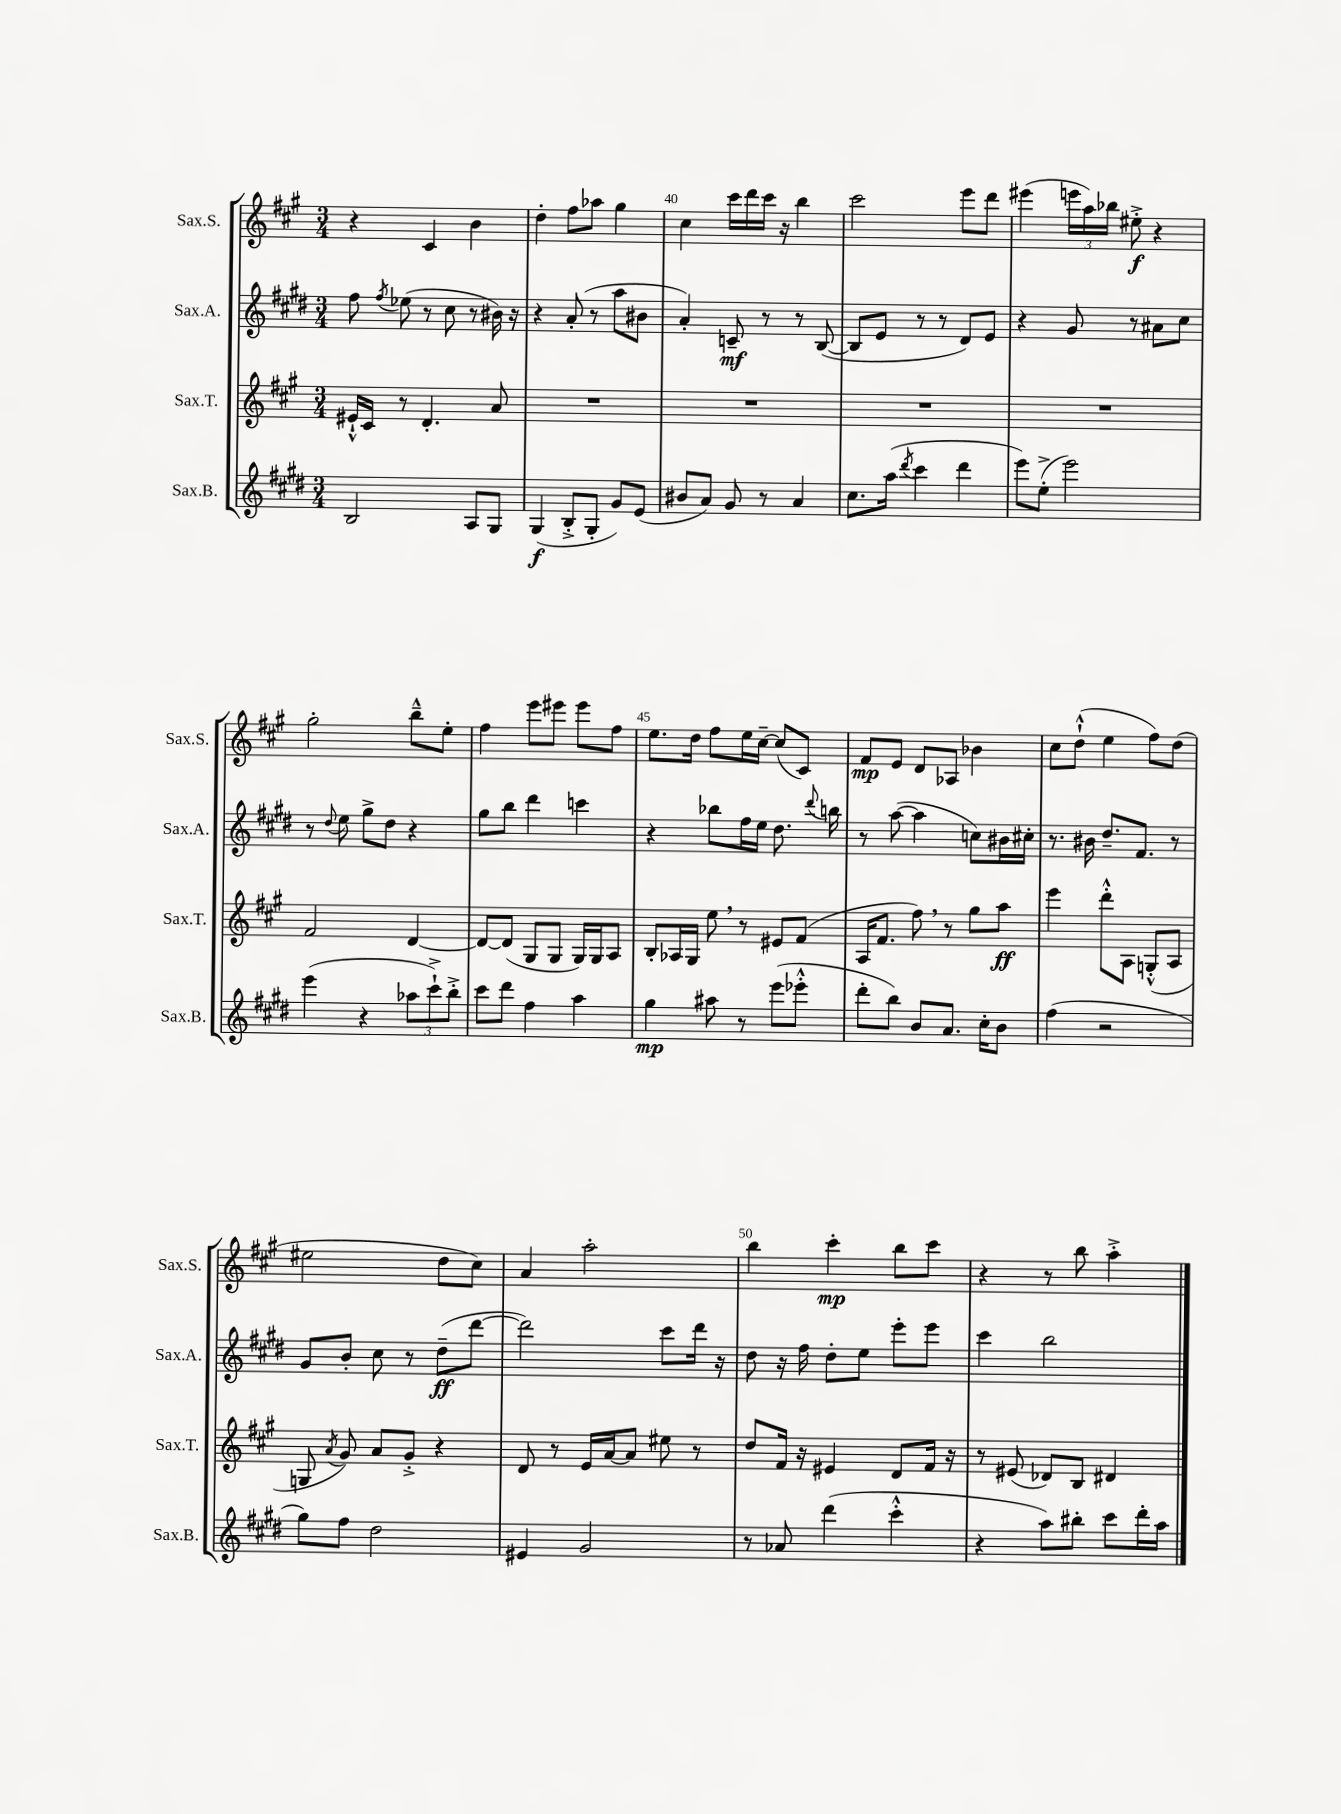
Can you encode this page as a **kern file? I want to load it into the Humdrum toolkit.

**kern	**kern	**kern	**kern
*staff4	*staff3	*staff2	*staff1
*clefG2	*clefG2	*clefG2	*clefG2
*k[f#c#g#d#]	*k[f#c#g#]	*k[f#c#g#d#]	*k[f#c#g#]
*M3/4	*M3/4	*M3/4	*M3/4
2B	16e#`^^	8ff#	4r
.	16c#	.	.
.	.	8qff#	.
.	8r	(8ee-	.
.	4.d'	8r	4c#
.	.	8cc#	.
8A	.	8r	4b
8G#	8a	16b#)	.
.	.	16r	.
=	=	=	=
(4G#	2.r	4r	4dd'
8B'^	.	(8a'	8ff#
8G#'	.	8r	8aa-
8g#)	.	8aa	4gg#
(8e	.	8b#	.
=	=	=	=
8b#	2.r	4a')	4cc#
8a)	.	.	.
8g#	.	8c~	16ccc#
.	.	.	16ddd
8r	.	8r	16ccc#
.	.	.	16r
4a	.	8r	4bb
.	.	([8B	.
=	=	=	=
8.cc#	2.r	8B]	2ccc#
.	.	8e	.
(16aa	.	.	.
8qddd#	.	.	.
4ccc#	.	8r	.
.	.	8r	.
4ddd#	.	8d#)	8eee
.	.	8e	8ddd
=	=	=	=
8eee)	2.r	4r	(4eee#
(8ee'^	.	.	.
2eee)	.	8g#	24eee
.	.	.	24aa)
.	.	.	24bb-
.	.	8r	8ee#'^
.	.	8a#	4r
.	.	8cc#	.
=	=	=	=
(4eee	2f#	8r	2gg#'
.	.	8qqdd#	.
.	.	8ee	.
4r	.	8gg#^	.
.	.	8dd#	.
12aa-	[4d	4r	8bb~^^
12ccc#`^)	.	.	.
.	.	.	8ee'
12bb'^	.	.	.
=	=	=	=
8ccc#	8d_	8gg#	4ff#
8ddd#	(8d]	8bb	.
4ff#	8G#	4ddd#	8eee
.	8G#	.	8eee#
4aa	16G#)	4ccc	8eee#
.	16G#	.	.
.	8A	.	8ff#
=	=	=	=
4gg#	8B'	4r	8.ee
.	16A-	.	.
.	16G#	.	16dd
8aa#	8ee	8bb-	8ff#
8r	8r	16ff#	16ee
.	.	16ee	[16cc#~
(8eee	8e#	8.dd#	(8cc#]
8eee-'^^	(8f#	.	8c#)
.	.	8qqddd#	.
.	.	16bb	.
=	=	=	=
8ddd#'	16A	8r	8f#
.	8.f#	.	.
8bb)	.	([8aa	8e
8b	8ff#)	4aa]	8d
8.a	8r	.	8A-
.	8gg#	8cc)	4b-
16cc#'	.	.	.
8b	8aa	16b#	.
.	.	16cc#'	.
=	=	=	=
(4ff#	4eee	8.r	8cc#
.	.	.	(8dd`^^
.	.	16b#	.
2r	8ddd'^^	8.dd#~	4ee
.	8A	.	.
.	.	8.f#	.
.	(8G'^^	.	8ff#)
.	8A	8r	(8dd
=	=	=	=
8gg#)	8G	8g#	2ee#
.	8qa	.	.
8ff#	8g#)	8b'	.
2dd#	8a	8cc#	.
.	8g#'^	8r	.
.	4r	(8dd#~	8dd
.	.	[8ddd#	8cc#)
=	=	=	=
4e#	8d	2ddd#])	4a
.	8r	.	.
2g#	16e	.	2aa'
.	[16a	.	.
.	8a]	.	.
.	8ee#	8ccc#	.
.	8r	16ddd#	.
.	.	16r	.
=	=	=	=
8r	8dd	8dd#	4bb
8a-	16f#	16r	.
.	16r	16ff#	.
(4ddd#	4e#	8dd#'	4ccc#'
.	.	8ee	.
4ccc#'^^	8d	8eee'	8bb
.	16f#	8eee	8ccc#
.	16r	.	.
=	=	=	=
4r	8r	4ccc#	4r
.	(8e#	.	.
8aa)	8d-)	2bb	8r
8bb#'	8B	.	8bb
8ccc#	4d#	.	4aa'^
16ddd#'	.	.	.
16aa	.	.	.
==	==	==	==
*-	*-	*-	*-
